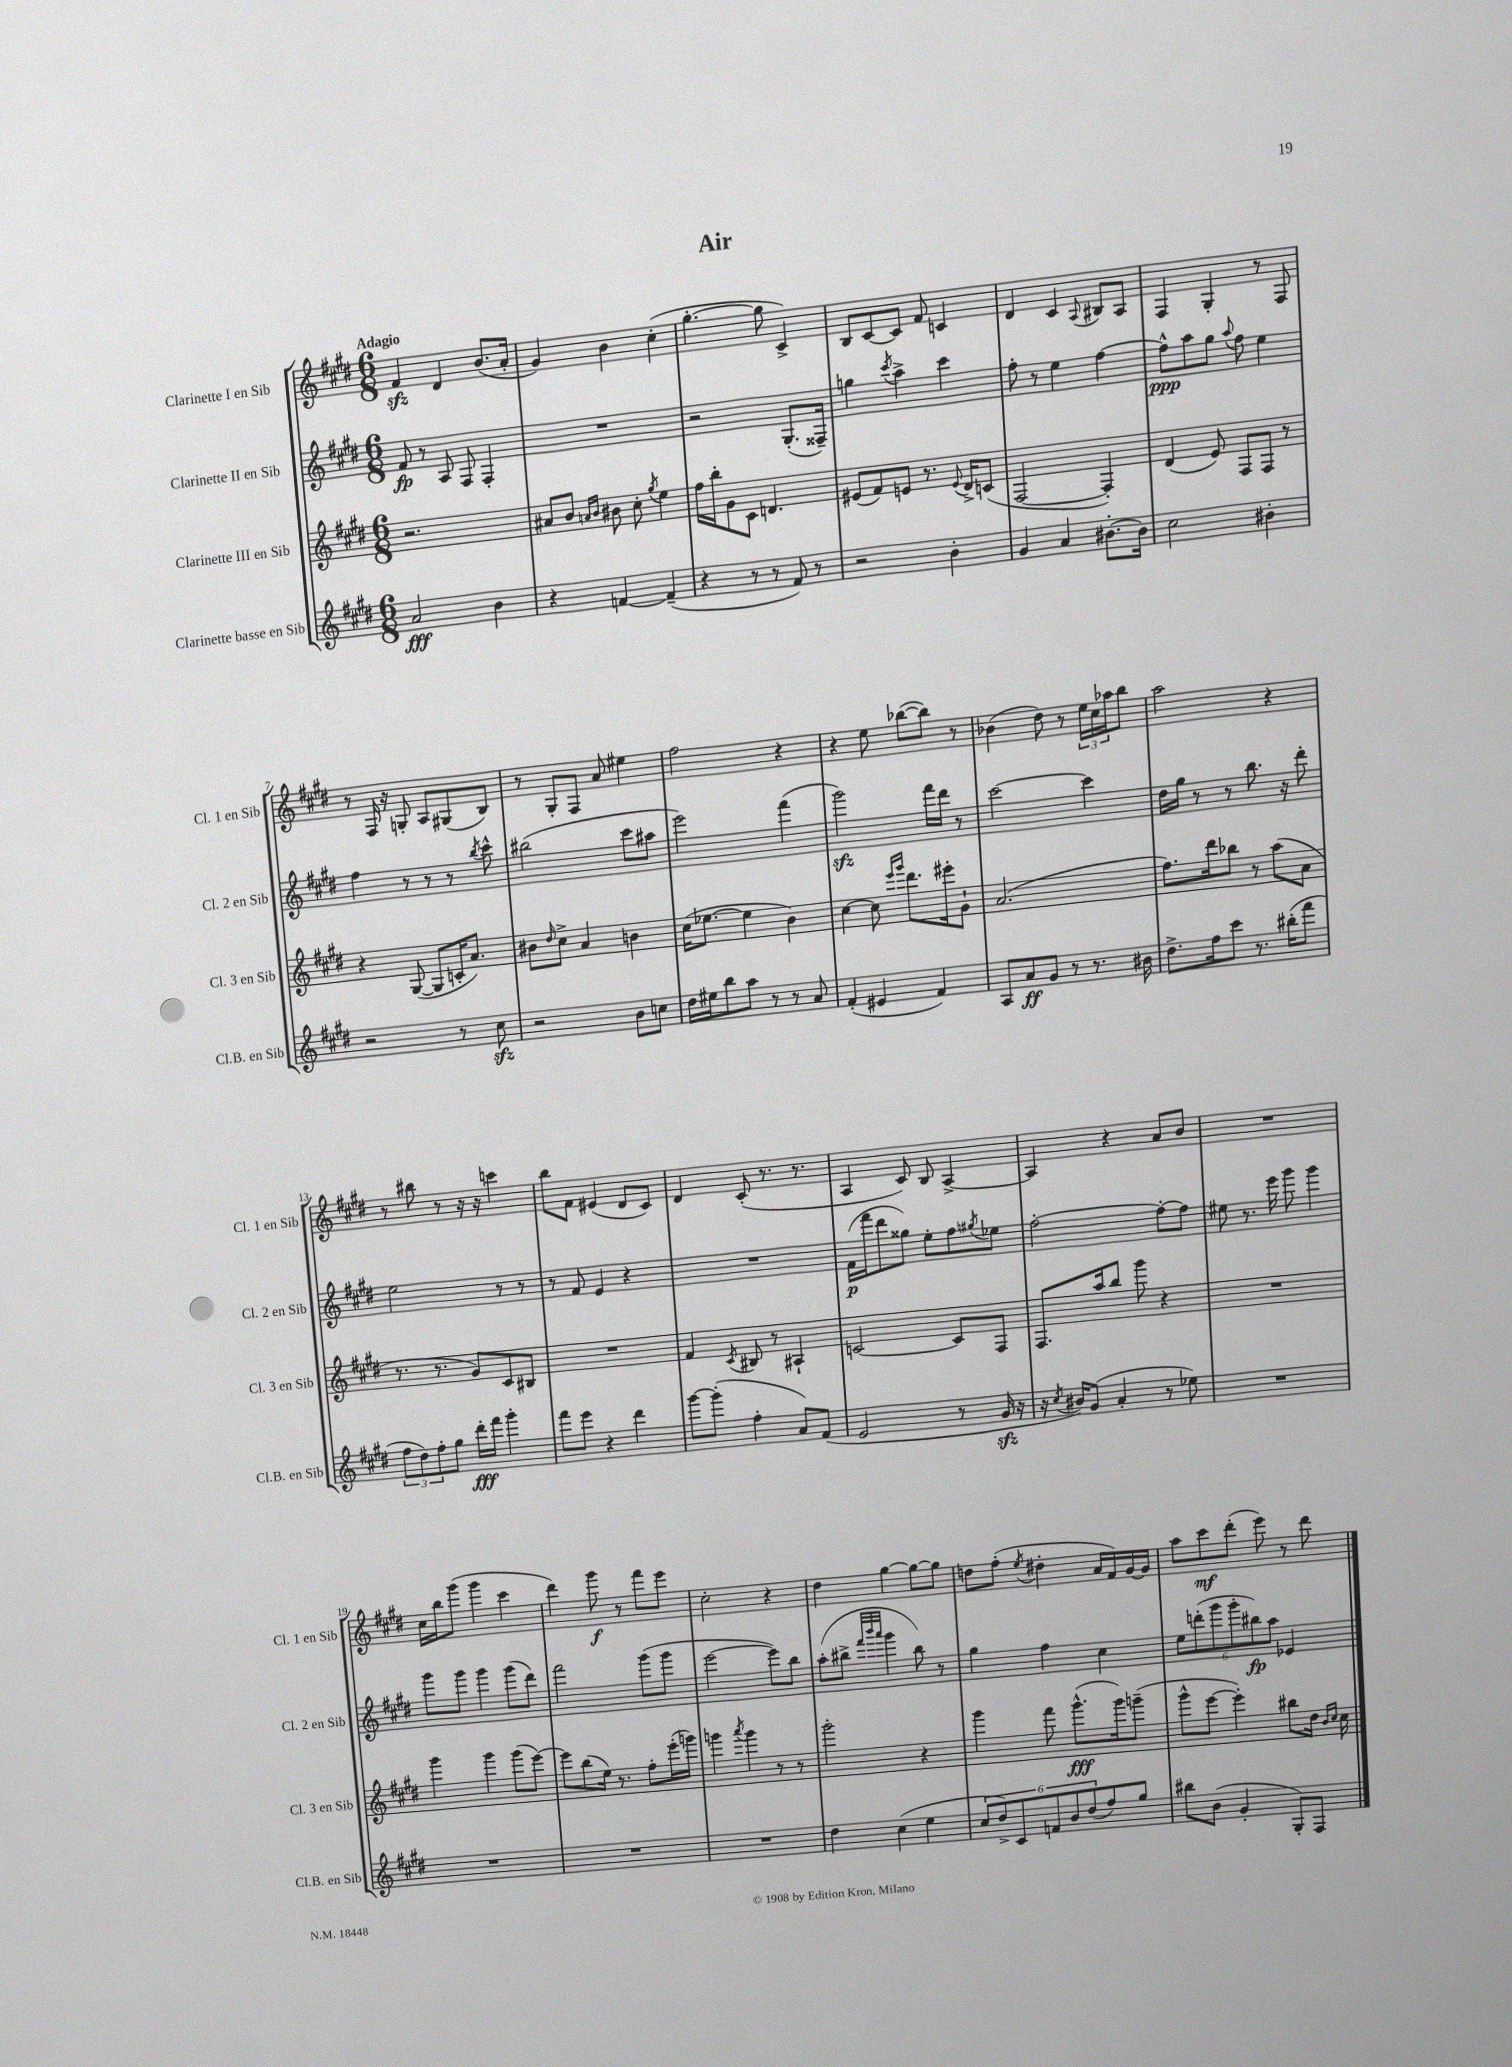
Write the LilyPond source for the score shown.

\header { title = "Air" }
<<
\new StaffGroup <<
\new Staff = "s0" \with { instrumentName = "Clarinette I en Sib" shortInstrumentName = "Cl. 1 en Sib" } {
    \clef treble \key e \major \numericTimeSignature \time 6/8 \tempo "Adagio"
    fis'4\sfz dis'4 b'8.( a'16-. |
    gis'4) b'4 cis''4-.( |
    gis''4.~-. gis''8 cis'4->) |
    b8 cis'8~ cis'8 fis'8 c'4 |
    dis'4 cis'4 \appoggiatura { a8 } bis8 a8 |
    fis4 gis4-. r8 fis8 |
    r8 fis16 r16 g8-. a8 gis8( b8) |
    r8 gis8-. fis8 a'8 eis''4 |
    fis''2 r4 |
    r4 e''8 bes''8~( bes''8) r8 |
    bes'4( dis''8) r8 \tuplet 3/2 { e''16 cis''16 aes''16 } b''8 |
    a''2 r4 |
    r8 bis''8 r8 r16 r16 c'''4 |
    b''8 fis'8 eis'4( dis'8 cis'8) |
    dis'4 cis'8-.( r8. r8. |
    a4 cis'8) b8 a4~-> |
    a4 r4 a'8 b'8 |
    R2. |
    cis''16 b''16 gis'''8( gis'''4 cis'''4 |
    dis'''4) gis'''8\f r8 fis'''8 e'''8 |
    cis''2-. r4 |
    dis''4 gis''4~ gis''8~ gis''8 |
    d''8 fis''8-.( \acciaccatura { e''8 } dis''4-. a'16 fis'16) gis'16~ gis'16 |
    a''8 cis'''8\mf dis'''8-.( e'''8) r8 dis'''8 \bar "|." |
}
\new Staff = "s1" \with { instrumentName = "Clarinette II en Sib" shortInstrumentName = "Cl. 2 en Sib" } {
    \clef treble \key e \major \numericTimeSignature \time 6/8
    fis'8\fp r8 a8 fis8 fis4-. |
    R2. |
    r2 gis8.-.( fisis16--) |
    g''4 \acciaccatura { cis'''8 } a''4-> cis'''4 |
    fis''8-. r8 e''4 fis''4~ |
    fis''8-^\ppp a''8 gis''8 \appoggiatura { a''8 } fis''8 e''4 |
    fis''4 r8 r8 r8 \acciaccatura { b''8 } cis'''8-^ |
    bis''2( cis'''8 ais''8 |
    e'''2) fis'''4( |
    gis'''2\sfz) fis'''16 dis'''16 r8 |
    cis'''2~ cis'''4 |
    dis''16 gis''16 r8 r8 b''8. r16 dis'''8-. |
    e''2 r8 r8 |
    r8 fis'8 e'4 r4 |
    R2. |
    fis'16\p( fis'''16 dis'''8 gisis''8) e''8-. fis''8 \acciaccatura { gis''8 } ees''8 |
    fis''2~-. fis''8~-. fis''8 |
    eis''8 r8. e'''16 gis'''8 gis'''4 |
    gis'''8 gis'''8 gis'''4 gis'''8( dis'''8) |
    fis'''2 gis'''8( gis'''8 |
    e'''2~ e'''8) b''8 |
    a''8-.( bis''8-> \grace { fis'''32 b'''32 a'''32 } gis'''4 bis''8) r8 |
    gis''4 fis''4 cis''4 |
    \tuplet 6/4 { e''8 d'''8-.( gis'''8 gis'''8-. bis''8\fp) a''8 } ees'4 \bar "|." |
}
\new Staff = "s2" \with { instrumentName = "Clarinette III en Sib" shortInstrumentName = "Cl. 3 en Sib" } {
    \clef treble \key e \major \numericTimeSignature \time 6/8
    r2. |
    ais'8 b'8 \grace { a'16 b'16 } bis'8 cis''8-. \acciaccatura { gis''8 } e''4 |
    fis''16 b''16-. gis'8 cis'8 d'4. |
    eis'8( fis'8) e'8 r8. \appoggiatura { e'8 } dis'16-> c'8( |
    fis2~ fis4-.) |
    dis'4( e'8) fis8 fis8 r8 |
    r4 gis8~( gis8 c'16-. a'8.) |
    bis'8 \grace { dis''16 } cis''8-> a'4 b'4 |
    cis''16( ees''8.~ ees''4 b'4) |
    cis''4~ cis''8 \grace { e'''16 gis'''16 } dis'''8. eis'''16-. gis'8-! |
    a'2.( |
    fis''8.) dis'''16 bes''8 r8 a''8( a'8 |
    r8. r8. gis'8) cis'8 bis8 |
    R2. |
    fis'4 \acciaccatura { cis'8 } bis8 r8 ais4-! |
    c'2~ c'8 fis8 |
    fis8. a''16 b''8 gis'''8 r4 |
    R2. |
    gis'''4 gis'''4 gis'''8( e'''8~) |
    e'''8 b''8( e''16) r8. fis''8-. e'''16-.( g'''16) |
    g'''4 \acciaccatura { a'''8 } g'''4 r8 r8 |
    gis'''2-. r4 |
    gis'''4 fis'''8 gis'''8.-^\fff( gis'''16) g'''8--( |
    gis'''8-^ e'''8~ e'''4-.) bis''8 dis''16 \grace { b'16 cis''16 } cis''16 \bar "|." |
}
\new Staff = "s3" \with { instrumentName = "Clarinette basse en Sib" shortInstrumentName = "Cl.B. en Sib" } {
    \clef treble \key e \major \numericTimeSignature \time 6/8
    a'2\fff b'4 |
    r4 f'4~ f'4--( |
    r4 r8 r8 fis'8) r8 |
    r2 b'4-. |
    gis'4 a'4 bis'8.~-. bis'16 |
    cis''2 bis'4-. |
    r2 r8 cis''8\sfz |
    r2 b'8 c''8 |
    dis''16 eis''16 b''8 a''8 r8 r8 a'8 |
    fis'4-.( eis'4 fis'4) |
    a8 a'8\ff gis'8 r8 r8. bis'16 |
    dis''8.-> fis''16 cis'''8 r8. bis''16-.( fis'''8 |
    \tuplet 3/2 { fis''8 dis''8) fis''8-. } gis''8 dis'''16-.\fff fis'''16 gis'''4-. |
    fis'''8 e'''8 r4 dis'''4 |
    gis'''8~ gis'''8-.( fis''4-. a'8) fis'8( |
    e'2 r8 gis'16\sfz r16 |
    r16 \acciaccatura { cis''8 } bis'16) gis'8( a'4-. r8 ees''8) |
    R2. |
    R2. |
    R2. |
    R2. |
    dis''4 cis''4( e''4 |
    \tuplet 6/4 { cis''8 dis''8->) cis'8 f'8 b'8 dis''8( } fis''8) gis''8 |
    bis''8 b'8( gis'4-. gis8-.) fis8 \bar "|." |
}
>>
>>
